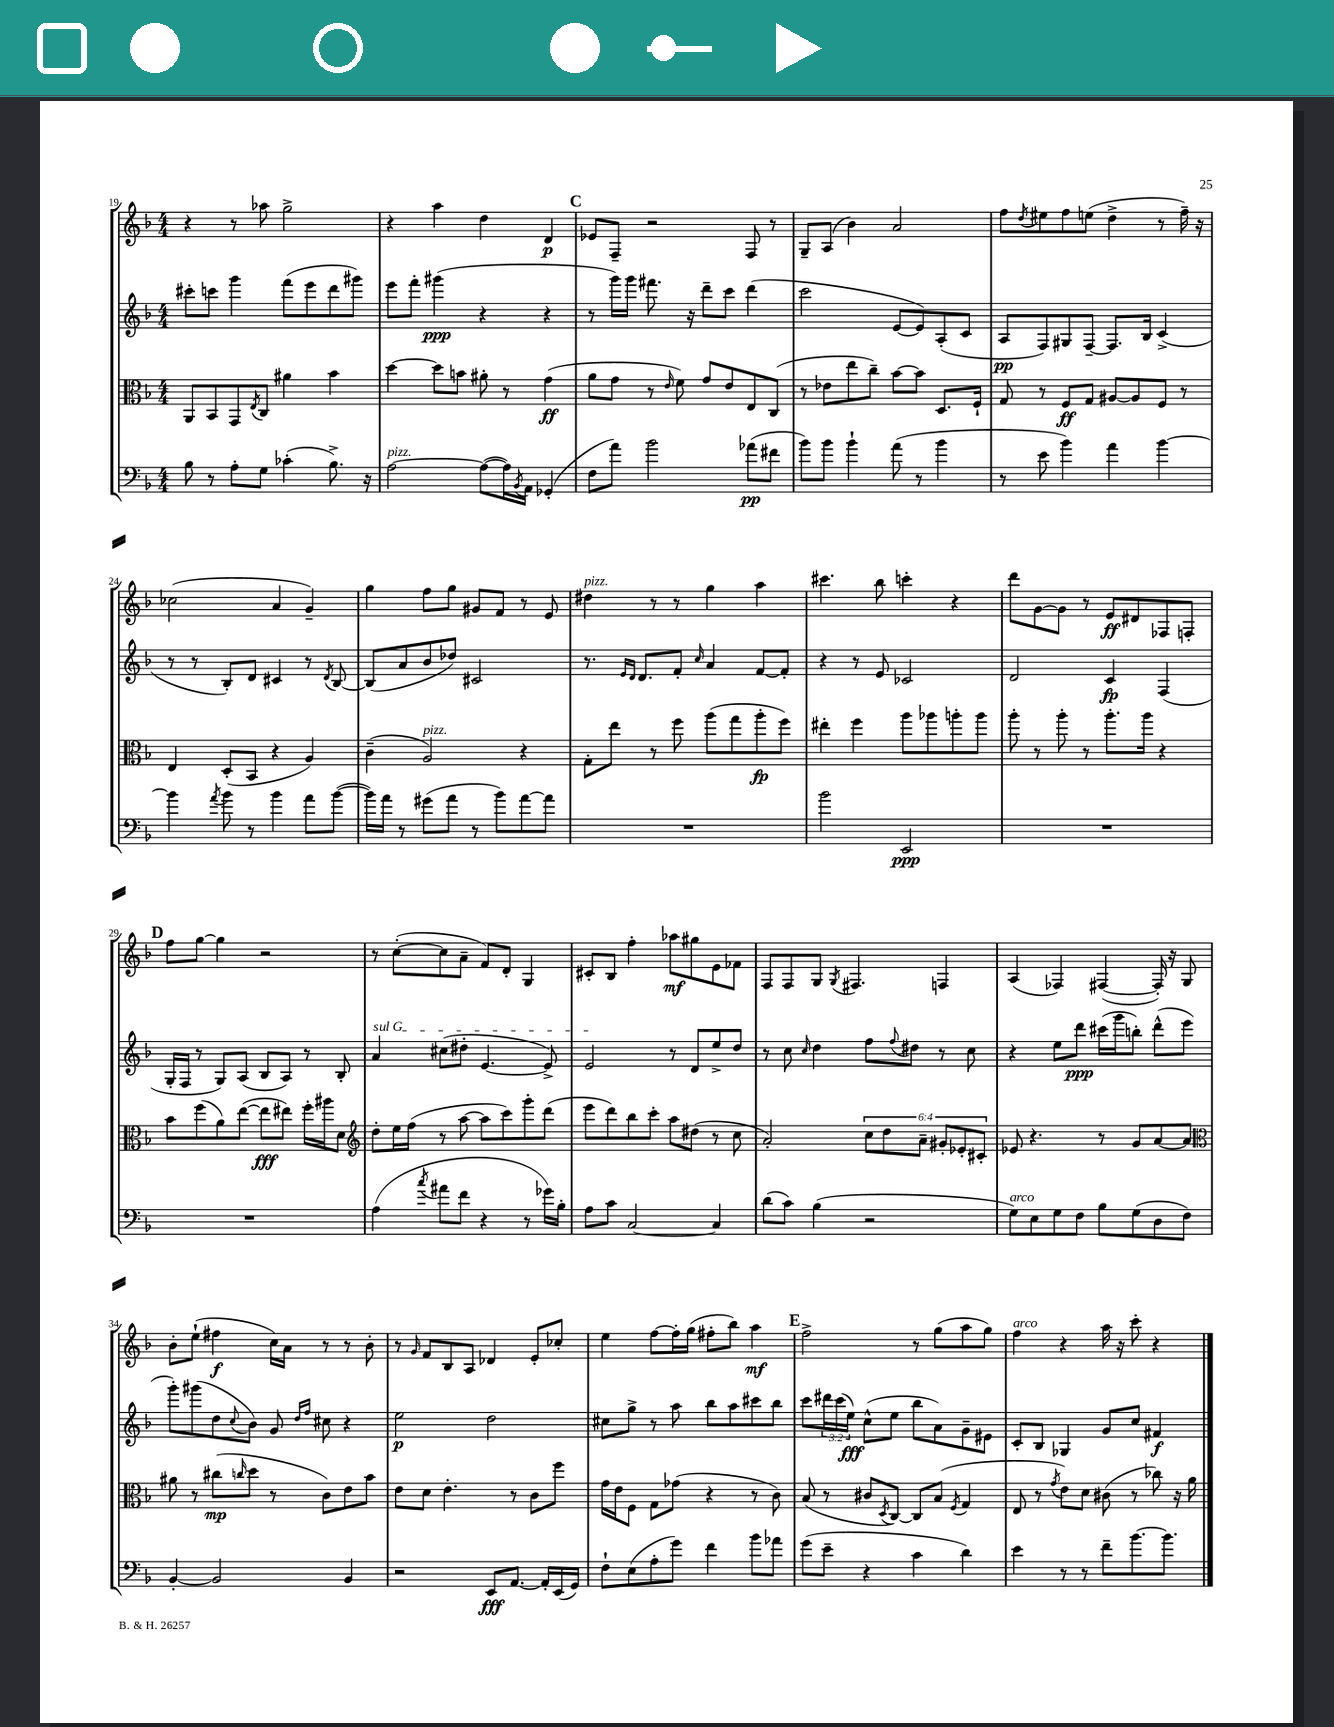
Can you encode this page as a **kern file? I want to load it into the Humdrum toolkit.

**kern	**kern	**kern	**kern
*staff4	*staff3	*staff2	*staff1
*clefF4	*clefC3	*clefG2	*clefG2
*k[b-]	*k[b-]	*k[b-]	*k[b-]
*M4/4	*M4/4	*M4/4	*M4/4
8B-	8AA	8ccc#'	4r
8r	8BB-	8ccc	.
8A'	8GG	4ggg	8r
.	8qE	.	.
8G	8C	.	8aa-
(4c-'	4a#	(8fff	2gg^
.	.	8eee	.
8.B-^)	4b-	8ddd	.
.	.	8ggg#)	.
16r	.	.	.
=	=	=	=
[2A	[4dd	8eee	4r
.	.	8fff'	.
.	8dd]	(4ggg#	4aa
.	8b	.	.
(8A_	8a#'	4r	4dd
16A])	8r	.	.
8qBB-	.	.	.
16AA	.	.	.
(4GG-'	(4g	4r	4d
=	=	=	=
8F	8a	8r	8e-
8a)	8g	16ggg)	8F~
.	.	16ggg	.
2b-	8r	8.fff#	2r
.	16qqe	.	.
.	8f)	.	.
.	.	16r	.
.	8g	8ddd~	.
.	8e	8ccc	.
(8a-	8E	(4ddd	8F
8f#	(8C	.	8r
=	=	=	=
8b-)	8r	2ccc	8G~
8b-	8e-	.	(8A
4b-`	8ee	.	4b-)
.	8cc~)	.	.
(8a	[8b-	[8e	2a
8r	8b-]	8e])	.
4b-	8.D	(8A'	.
.	.	8c	.
.	16F`	.	.
=	=	=	=
8r	8G	8A	8ff
.	.	.	8qdd
8e	8r	8F)	8ee#
4b-)	8F	8G#	8ff
.	8G	[8F~	(8ee
4a	[8A#	8.F]	4dd^
.	8A#]	.	.
.	.	16B-	.
[4b-	8F	(4c^	8r
.	8r	.	16ff~)
.	.	.	16r
=	=	=	=
4b-]	4E	8r	(2cc-
.	.	8r	.
8qa	.	.	.
8b-	(8D'	8B-')	.
8r	8BB-	8d	.
4b-	4r	4c#	4a
8a	4A)	8r	4g~)
.	.	8qd	.
([8b-	.	[8B-	.
=	=	=	=
16b-])	(4c~	(8B-]	4gg
16a	.	.	.
8r	.	8a	.
(8g#	2A)	8b-	8ff
8a	.	8dd-)	8gg
8r	.	2c#	8g#
8b-)	.	.	8f
[8a	4r	.	8r
8a]	.	.	8e
=	=	=	=
1r	8G'	8.r	4dd#
.	8ee	.	.
.	.	16qqe	.
.	.	16qqd	.
.	.	8.d	.
.	8r	.	8r
.	8ff	8f'	8r
.	.	16qqcc	.
.	(8aa	4a	4gg
.	8gg	.	.
.	8aa'	[8f	4aa
.	8ff)	8f']	.
=	=	=	=
2b-	4ee#'	4r	4.ccc#
.	4ff	8r	.
.	.	8e	8bb-
2EE	8aa	2c-	4ccc'
.	8aa-	.	.
.	8aa'	.	4r
.	8aa	.	.
=	=	=	=
1r	8aa'	2d	8ddd
.	8r	.	[8g
.	8aa'	.	8g]
.	8r	.	8r
.	8.aa'	4c	8e
.	.	.	8d#
.	16aa	.	.
.	4r	(4F	8F-
.	.	.	8F'
=	=	=	=
1r	8b-	16G'	8ff
.	.	16F	.
.	(8ff	8r	[8gg
.	8a)	8G)	4gg]
.	([8ee	(8A	.
.	8ee]	8B-	2r
.	8ee#)	8A)	.
.	16ff'	8r	.
.	16aa#	.	.
.	8d	8B-'	.
=	=	=	=
*	*clefG2	*	*
(4A	8dd'	4a	8r
.	16ee	.	([8cc'
.	(16ff	.	.
8qcc	.	.	.
8a#	8r	(8cc#	8cc]
8f	[8aa	8dd#'	8a~
4r	8aa]	[4.e	8f)
.	8ccc)	.	8d'
8r	8ggg'	.	4G
16g-)	(8ddd	8e^])	.
16B-'	.	.	.
=	=	=	=
8A	8eee	2e	8c#'
8c	8ddd)	.	8B-
[2C	8bb-	.	4ff'
.	8ccc'	.	.
.	8aa	8r	8aa-
.	(8dd#	8d	8gg#
4C]	8r	8ee^	8e
.	8cc	8dd	8f-
=	=	=	=
(8d	2a')	8r	8F
8c)	.	8cc	8F
.	.	16qqcc	.
(4B-	.	4dd	8G
.	.	.	8qG
.	.	.	4.F#
2r	12cc	8ff	.
.	12dd	.	.
.	.	8qqff	.
.	.	8dd#	.
.	12a~	.	.
.	12g#'	8r	4F
.	12e-'	.	.
.	.	8cc	.
.	12c#'	.	.
=	=	=	=
8G)	8e-	4r	(4A
8E	4.r	.	.
8G	.	8ee	4F-)
8F	.	8ddd	.
8B-	8r	(16ccc#	([4F#
.	.	16ggg	.
(8G	8g	8bb')	.
8D	[8a	(8ddd^^	16F#'])
.	.	.	16r
8F)	8a]	8eee	8G
=	=	=	=
*	*clefC3	*	*
[4BB-'	8a#	8ggg')	8b-'
.	8r	(8ggg#	(8ee`
2BB-]	(8cc#	8dd	4ff#
.	16qqcc	8qqcc	.
.	8dd	8b-)	.
.	8r	8g	16cc)
.	.	.	16a
.	.	16qqdd	.
.	.	16qqff	.
.	8c)	8cc#	8r
4BB-	8e	4r	8r
.	8b-	.	8b-'
=	=	=	=
2r	8e	2ee	8r
.	.	.	16qqg
.	8d	.	8f
.	4.e'	.	8B-
.	.	.	8A
8EE	.	2dd	4d-
[8.AA	8r	.	.
.	8c	.	8e'
16AA']	.	.	.
(16EE	8ff	.	8cc-'
16GG)	.	.	.
=	=	=	=
8F`	16g	8cc#	4ee
.	16e	.	.
(8E	8F	8gg^	.
8A'	8G	8r	[8ff
8g)	(8g-	8aa	16ff']
.	.	.	(16gg
4f	4r	8bb-	8ff#'
.	.	8aa	8bb-)
8b-	8r	8ccc#	4aa
8a-	8c)	8bb-	.
=	=	=	=
(8g	(8B-	8ccc	2ff^
8e~	8r	24ddd#	.
.	.	(24ccc	.
.	.	24ee)	.
4r	8c#	(8cc^^	.
.	8qD	.	.
.	[8C)	8ee	.
4c	8C]	8bb-	8r
.	(8B-	8a)	(8gg
.	8qF	.	.
4d)	4G	8g~	8aa
.	.	8e#	8gg)
=	=	=	=
4e	8E	8c'	4ff
.	8r	8B-	.
.	8qg	.	.
8r	8e)	4G-	4r
8r	8d	.	.
8f~	(8c#	8g	16aa
.	.	.	16r
[8.b-	8r	8cc	8ccc'
.	8cc-)	4f#	4r
8.b-]	.	.	.
.	16r	.	.
.	16a	.	.
==	==	==	==
*-	*-	*-	*-
